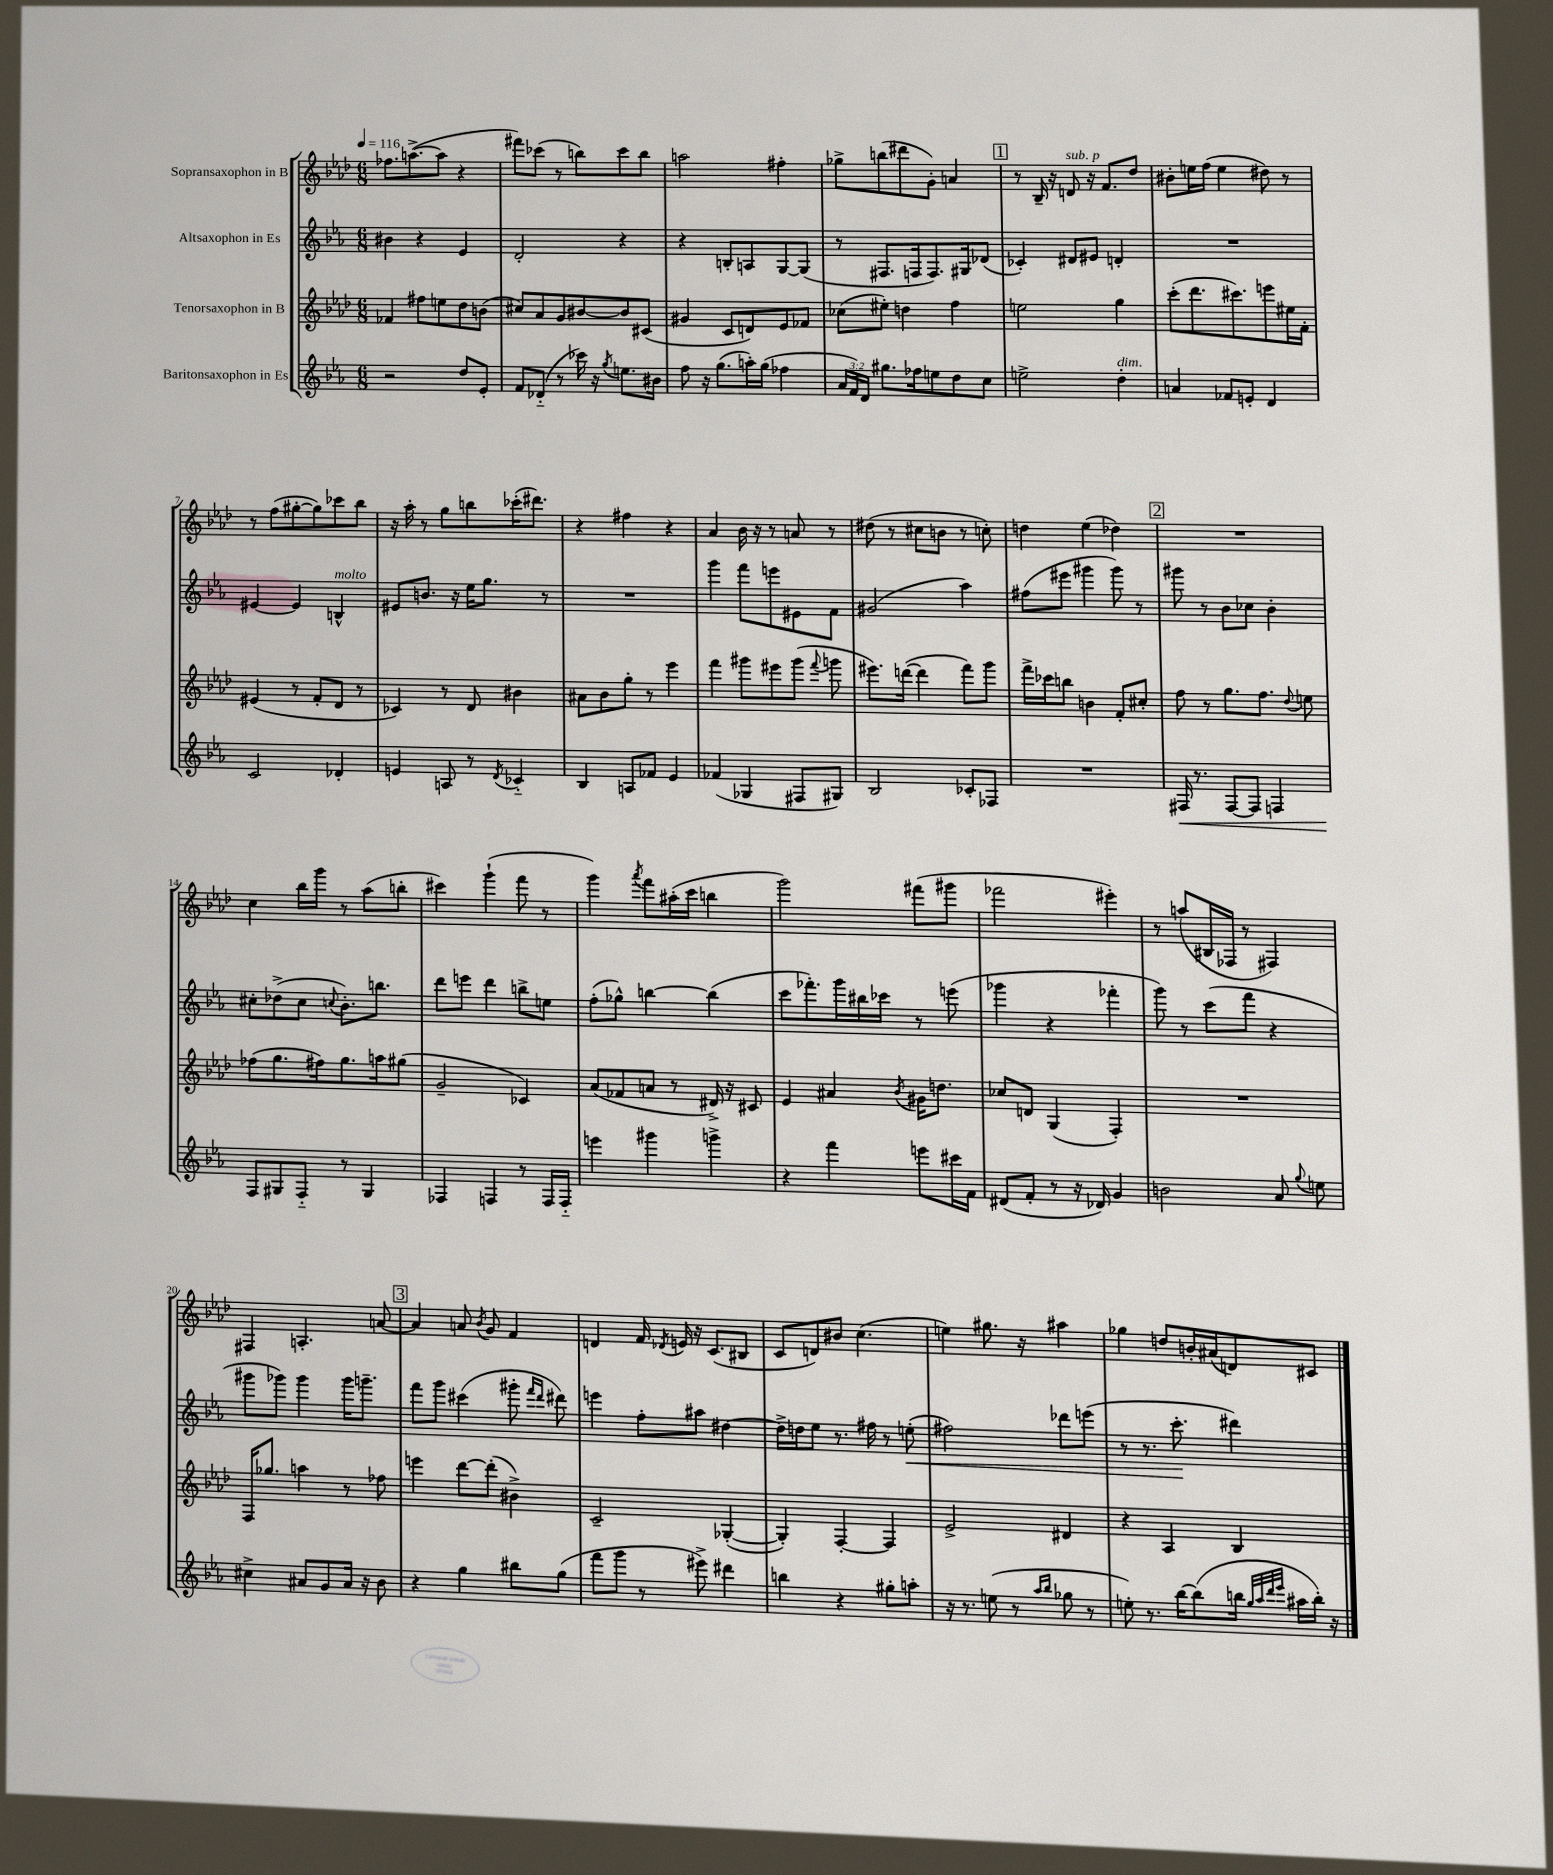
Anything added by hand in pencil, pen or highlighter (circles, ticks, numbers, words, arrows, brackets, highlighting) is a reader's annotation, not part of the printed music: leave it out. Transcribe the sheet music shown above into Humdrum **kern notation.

**kern	**kern	**kern	**kern
*staff4	*staff3	*staff2	*staff1
*clefG2	*clefG2	*clefG2	*clefG2
*k[b-e-a-]	*k[b-e-a-d-]	*k[b-e-a-]	*k[b-e-a-d-]
*M6/8	*M6/8	*M6/8	*M6/8
*MM116	*MM116	*MM116	*MM116
2r	4f-/	4b#\	8.ff-\L
.	.	.	([8.aa^\
.	8ff#\L	4r	.
.	8ee\	.	8aa\]J
8dd/L	8dd-\	4e-/	4r
8e-'/J	(8b\J	.	.
=	=	=	=
8f/L	8cc#/L)	2d'/	8fff#\L)
(8d-'~/J	8a-/	.	(8ccc-\J
8r	8g/	.	8r
16ccc-\)	[8b#/	.	8bb\L)
16r	.	.	.
8qgg/	.	.	.
8.ee\L	8b#/]	4r	8ccc-\
.	(8c#/J	.	8bb\J
16b#\Jk	.	.	.
=	=	=	=
8ff\	4g#/	4r	2aa\
16r	.	.	.
(8.gg\L	.	.	.
.	8c/L	8B'/L	.
16aa'\L)	8d/)	8A/	.
(16gg\JJ	.	.	.
4ff-\	8e-/	[8G/	4ff#'\
.	8f-/J	(8G/]J	.
=	=	=	=
24a-/LL	(8cc-\L	8r	8gg-^\L
24f/)	.	.	.
24d/JJ	.	.	.
8.gg#\L	8ee#'\J)	8.F#/L	(8bb\
.	4dd\	.	8ddd#\
16ff-\k	.	16F/k	.
8ee\	.	8.F/)	8g'\J)
8dd\	4ff\	.	4a/
.	.	16G#/k	.
8cc\J	.	(8d-/J	.
=	=	=	=
2ee^\	2ee\	4c-'/)	8r
.	.	.	16B-~/
.	.	.	16r
.	.	8d#/L	8d/
.	.	8e#/J	16r
.	.	.	8.f/L
4dd'\	4gg\	4d'/	.
.	.	.	8dd-/J
=	=	=	=
4a/	(8ccc'\L	2.r	8b#'\L
.	8.ddd-\	.	16ee\L
.	.	.	(16ff\JJ
8f-/L	.	.	4ee\
.	8.ccc#\)	.	.
8e'/J	.	.	.
4d/	8eee\	.	8dd#\)
.	16ee#\L	.	8r
.	16f'\JJ	.	.
=	=	=	=
2c/	(4e#/	[4e#/	8r
.	.	.	(8ff\L
.	8r	4e#/]	[8gg#'\
.	8f'/L	.	8gg#\])
4d-'/	8d-/J	4B^^/	8ccc-\
.	8r	.	8bb-\J
=	=	=	=
4e/	4c-/)	8e#/L	16r
.	.	.	16aa-'\
.	.	8.b/J	8r
8A/	8r	.	8gg\L
.	.	16r	.
8r	8d-/	16ee-\LK	8bb\
.	.	8.gg\J	.
8qd/	.	.	.
4c-'~/	4b#\	.	(16ccc-'\K
.	.	.	8.ddd#\J)
.	.	8r	.
=	=	=	=
4B-/	8a#\L	2.r	4r
.	8b-\	.	.
8A/L	8gg'\J	.	4ff#\
8f-/J	8r	.	.
4e-/	4eee-\	.	4r
=	=	=	=
(4f-/	4fff\	4ggg\	4a-/
4G-/	8ggg#\L	8fff\L	16b-\
.	.	.	16r
.	8eee#\	8eee\	8r
8F#/L	(8ggg#\J	8e#\	8a/
.	8qqfff/	.	.
8G#/J)	8ggg\	8f\J	8r
=	=	=	=
2B-/	8.eee#\L)	(2g#/	(8dd#\
.	.	.	8r
.	([16ddd\Jk	.	.
.	4ddd\]	.	8cc#\L
.	.	.	8b\J
8c-'/L	8fff\L)	4aa-\)	8r
8F-/J	8ggg\J	.	8cc'\)
=	=	=	=
2.r	16fff^\LL	(8ff#\L	4dd\
.	16ccc-\J	.	.
.	8bb\J	8eee#\J	.
.	4b\	4ggg#\	(4ee-\
.	8f'/L	8ggg#\)	4dd-\)
.	8cc#'/J	8r	.
=	=	=	=
16F#/	8ff\	8ggg#\	2.r
8.r	.	.	.
.	8r	8r	.
[8F#/L	8.gg\L	8b-\L	.
8F#/]J	.	8cc-\J	.
.	8.ff\J	.	.
4F/	.	4b-'\	.
.	8qqdd-/	.	.
.	8ee\	.	.
=	=	=	=
8F/L	(8ff-\L	8cc#'\L	4cc\
8G#/	8.gg\	(8dd-^\	.
8F'~/J	.	8cc#\J	16bb-\LL
.	16ff#\k)	.	16ggg\JJ
.	.	8qqcc/	.
8r	8.gg\	8.b-'\L)	8r
4G#/	.	.	(8aa-\L
.	16aa\k	8.bb\J	.
.	(8gg#\J	.	8bb'\J
=	=	=	=
4F-/	2g~/	8ddd\L	4ccc#\)
.	.	8eee\J	.
4F/	.	4ddd\	(4ggg`\
8r	4c-/)	8bb^\L	8fff\
16F/LL	.	8ee\J	8r
16F'~/JJ	.	.	.
=	=	=	=
4eee\	(8a-/L	(8ff'\L	4ggg\)
.	8f-/	8gg-^^\J)	.
.	.	.	8qaaa-/
4ggg#\	8a/J	[4bb\	8fff\L
.	8r	.	(16aa#'\L
.	.	.	16ccc\JJ
4ggg^\	16d#^/)	(4bb\]	4bb\
.	16r	.	.
.	8c#/	.	.
=	=	=	=
4r	4e-/	8ccc\L	2ggg\)
.	.	8.fff-'\)	.
4fff\	4a#/	.	.
.	.	16ggg\L	.
.	.	16bb#\	.
.	.	16ccc-\JJ	.
.	8qb-/	.	.
8eee\L	16g#\LK	8r	(8fff#\L
.	8.dd\J	.	.
16ccc#\L	.	(8eee\	8ggg#\J
16f\JJ	.	.	.
=	=	=	=
(8d#/L	8cc-/L	4ggg-\	2fff-\
8f'/J	8d/J	.	.
8r	(4G/	4r	.
16r	.	.	.
16d-/)	.	.	.
4g/	4F'/)	4fff-'\	4eee#'\)
=	=	=	=
2b\	2.r	8ggg\)	8r
.	.	8r	(8aa/L
.	.	(8ccc\L	16B#/L
.	.	.	16F-/JJ
.	.	8fff\J	8r
8a-/	.	4r	4F#/)
8qqgg/	.	.	.
8ee\	.	.	.
=	=	=	=
4cc#^\	16F/LK	8ggg#\L	4F#/
.	8.gg-/J	.	.
.	.	8ggg-\J)	.
8a#/L	4aa\	4ggg-\	4.A'/
8g/	.	.	.
16a#/Jk	8r	16ggg-\LK	.
16r	.	8.ggg~\J	.
8b-\	8ff-\	.	[8a/
=	=	=	=
4r	4eee\	8fff\L	4a/]
.	.	8ggg\J	.
4gg\	[8ddd-\L	(4ccc#\	8a/
.	.	.	8qb-/
.	(8ddd-'\]J	.	8g/
8bb#\L	4b#^\)	8ggg#'\	4f/
.	.	16qqfff/LL	.
.	.	16qqddd/JJ	.
(8gg\J	.	8ddd#\)	.
=	=	=	=
8fff\L	2c~/	4eee\	4d/
8ggg\J	.	.	.
8r	.	8ff'\L	16f/
.	.	.	8qd-/
.	.	.	16e/
8eee#^\)	.	8aa#\J	16r
.	.	.	(8.c/L
4ddd#\	([4G-'/	[4dd#\	.
.	.	.	8B#/J
=	=	=	=
4bb\	4G-'/])	16dd#^\]LL	8c/L
.	.	16dd\J	.
.	.	8ee-\J	8d/)
4r	[4F'/	8.r	8b#/J
.	.	.	(4.cc\
.	.	16ff#\	.
8gg#'\L	4F/]	8r	.
8aa'\J	.	(8ee'\	.
=	=	=	=
16r	2e-^/	2ff#\)	4ee\)
8.r	.	.	.
(8ee\	.	.	8.gg#\
8r	.	.	.
.	.	.	16r
16qqaa-/LL	.	.	.
16qqbb-/JJ	.	.	.
8gg-\	4d#/	8ddd-\L	4aa#\
8r	.	(8eee\J	.
=	=	=	=
8ee'\)	4r	8r	4gg-\
8.r	.	8.r	.
.	4A-/	.	8dd/L
[16bb-\LK	.	8.ccc'\	.
(8bb-\]	.	.	16b'/L
.	.	.	(16a#/J
16bb\Jk	4B-/	4ddd#\)	8d/)
32qqgg/LLL	.	.	.
32qqaa-/	.	.	.
32qqddd/	.	.	.
32qqeee-/JJJ	.	.	.
16aa#\LL	.	.	.
16bb'\JJ)	.	.	8c#/J
16r	.	.	.
==	==	==	==
*-	*-	*-	*-
